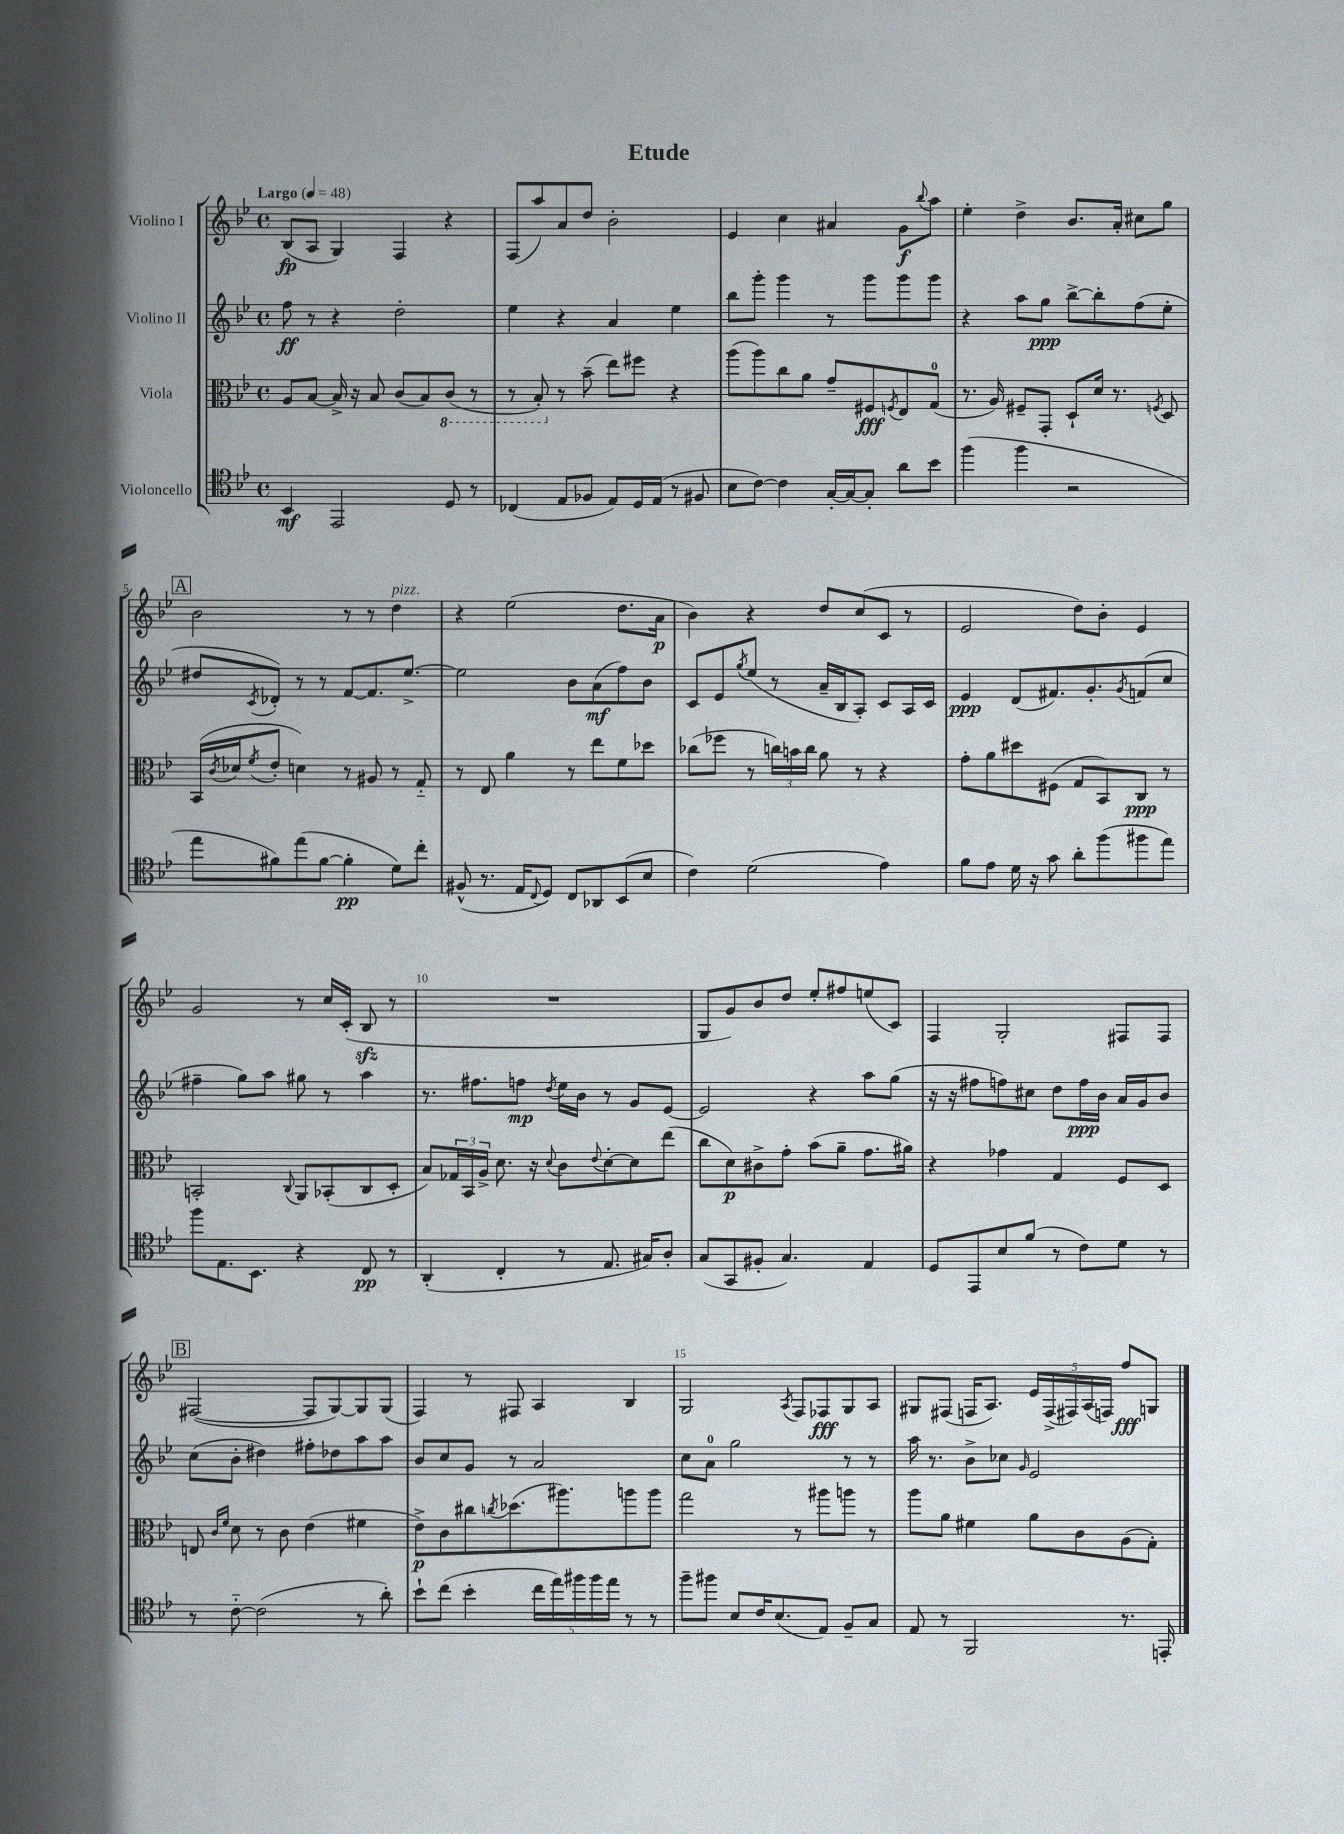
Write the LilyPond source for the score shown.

\header { title = "Etude" }
<<
\new StaffGroup <<
\new Staff = "s0" \with { instrumentName = "Violino I" } {
    \clef treble \key bes \major \defaultTimeSignature \time 4/4 \tempo "Largo" 4 = 48
    bes8\fp( a8 g4) f4 r4 |
    f8( a''8) a'8 d''8 bes'2-. |
    ees'4 c''4 ais'4 g'8\f \appoggiatura { bes''8 } a''8 |
    ees''4-. d''4-> bes'8. a'16-. cis''8 g''8 |
    \mark \markup { \box "A" } bes'2 r8 r8 d''4^\markup { \italic "pizz." } |
    r4 ees''2( d''8. a'16\p |
    bes'4) r4 d''8 c''8( c'8 r8 |
    ees'2 d''8) bes'8-. ees'4 |
    g'2 r8 c''16 c'16-.( bes8\sfz r8 |
    R1 |
    g8 g'8) bes'8 d''8 ees''8-. fis''8 e''8( c'8) |
    f4 g2-. fis8 fis8 |
    \mark \markup { \box "B" } fis2~( fis8 g8~) g8 g8( |
    f4) r8 fis8 a4 bes4 |
    g2 \acciaccatura { a8 } f8 fes8\fff g8 a8 |
    gis8 fis8( f16 a8.) \tuplet 5/4 { ees'16 f16->( fis16) a16( f16) } f''8\fff g8 \bar "|." |
}
\new Staff = "s1" \with { instrumentName = "Violino II" } {
    \clef treble \key bes \major \defaultTimeSignature \time 4/4
    f''8\ff r8 r4 d''2-. |
    ees''4 r4 a'4 ees''4 |
    bes''8 g'''8-. g'''4 r8 g'''8 g'''8 g'''8 |
    r4 a''8 g''8\ppp bes''8~-> bes''8-. f''8( ees''8-. |
    \mark \markup { \box "A" } dis''8 \acciaccatura { c'8 } des'8-.) r8 r8 f'8~ f'8. ees''8.~-> |
    ees''2 bes'8 a'8\mf( f''8) bes'8 |
    c'8 ees'8 \acciaccatura { g''8 } ees''8( r8 a'16-- bes16 a8-.) c'8 a16 c'16 |
    ees'4\ppp d'8( fis'8.) g'8.-. \acciaccatura { g'8 } f'8( c''8 |
    fis''4-- g''8) a''8 gis''8 r8 a''4 |
    r8. fis''8. f''8\mp \acciaccatura { d''8 } ees''16 bes'16 r8 g'8 ees'8~ |
    ees'2 r4 a''8 g''8( |
    r16 r16 fis''8 f''8) cis''8 d''8 f''16\ppp bes'16 a'16 g'16 bes'8 |
    \mark \markup { \box "B" } c''8( bes'8-. dis''4) fis''8-. des''8 a''8 a''8 |
    bes'8 c''8 g'8 r8 a'2 |
    c''8 a'8-0 g''2 r8 r8 |
    a''16 r8. bes'8-> ces''8 \grace { g'16 } ees'2 \bar "|." |
}
\new Staff = "s2" \with { instrumentName = "Viola" } {
    \clef alto \key bes \major \defaultTimeSignature \time 4/4
    a8 bes8~ bes16-> r16 bes8 c'8( bes8) \ottava #-1 c8( r8 |
    r8 bes,8-.) \ottava #0 r8 bes'8--( ees''8) fis''8 r4 |
    a''8( a''8) c''8 a'8 g'8-- fis8\fff \acciaccatura { f8 } ees8 g8-0( |
    r8. a16) fis8-- g,8-. d8-! d'16 r8. \acciaccatura { f8 } d8 |
    \mark \markup { \box "A" } bes,16( \acciaccatura { c'8 } des'16 \acciaccatura { f'8 } ees'8-. d'4) r8 ais8 r8 g8-_ |
    r8 ees8 a'4 r8 ees''8 f'8 des''8 |
    ces''8( fes''8 r8 \tuplet 3/2 { c''16) b'16 c''16 } a'8 r8 r4 |
    g'8-. a'8 dis''8 fis8( g8 bes,8) c8\ppp r8 |
    b,2-. \appoggiatura { c8 } a,8 bes,8-.( c8 d8-. |
    bes8) \tuplet 3/2 { ges16 bes,16 a16-> } d'8. r16 \appoggiatura { d'8 } c'8 \appoggiatura { ees'8 } d'8~-. d'8 ees''8( |
    c''8 d'8\p) cis'8-> g'8-. bes'8( a'8-- g'8. ais'16) |
    r4 ges'4 g4 f8 d8 |
    \mark \markup { \box "B" } e8 \grace { c'16 f'16 } d'8 r8 c'8 ees'4( fis'4 |
    ees'8->\p) c'8 cis''8 \acciaccatura { c''8 } des''8.( ais''8.) a''8 a''8 |
    g''2 r8 ais''8 a''8 r8 |
    a''8 a'8 fis'4 a'8 c'8 a8( g8-.) \bar "|." |
}
\new Staff = "s3" \with { instrumentName = "Violoncello" } {
    \clef tenor \key bes \major \defaultTimeSignature \time 4/4
    bes,4\mf ees,2 d8 r8 |
    ces4( ees8 fes8 ees8) d16 ees16( r8 fis8 |
    bes8 c'8~) c'4 g16~-. g16~ g8-. a'8 bes'8 |
    f''4( f''4 r2 |
    \mark \markup { \box "A" } ees''8 fis'8) ees''8( fis'8~ fis'4-.\pp d'8) c''8-. |
    fis8-^( r8. ees16 \appoggiatura { c8 } d8) c8 aes,8 bes,8( bes8 |
    c'4) d'2( ees'4) |
    f'8 ees'8 d'16 r16 g'8 a'8-. f''8( fis''8 ees''8) |
    f''8 ees8. bes,8. r4 c8\pp r8 |
    a,4-.( c4-. r8 ees8. gis16) a8-. |
    g8( g,8 fis8-. g4.) ees4 |
    d8 ees,8 bes8 f'8( r8 c'8) d'8 r8 |
    \mark \markup { \box "B" } r8 c'8~-_ c'2( r8 a'8-.) |
    bes'8-! c''8( bes'4-. \tuplet 5/4 { c''16 ees''16) fis''16 fis''16 ees''16 } r8 r8 |
    f''8-- fis''8 bes8 c'16 bes8.( ees8) f8-- g8 |
    ees8 r8 f,2 r8. e,16-. \bar "|." |
}
>>
>>
\layout { \context { \Score \override BarNumber.break-visibility = ##(#f #t #t) barNumberVisibility = #(every-nth-bar-number-visible 5) } }
